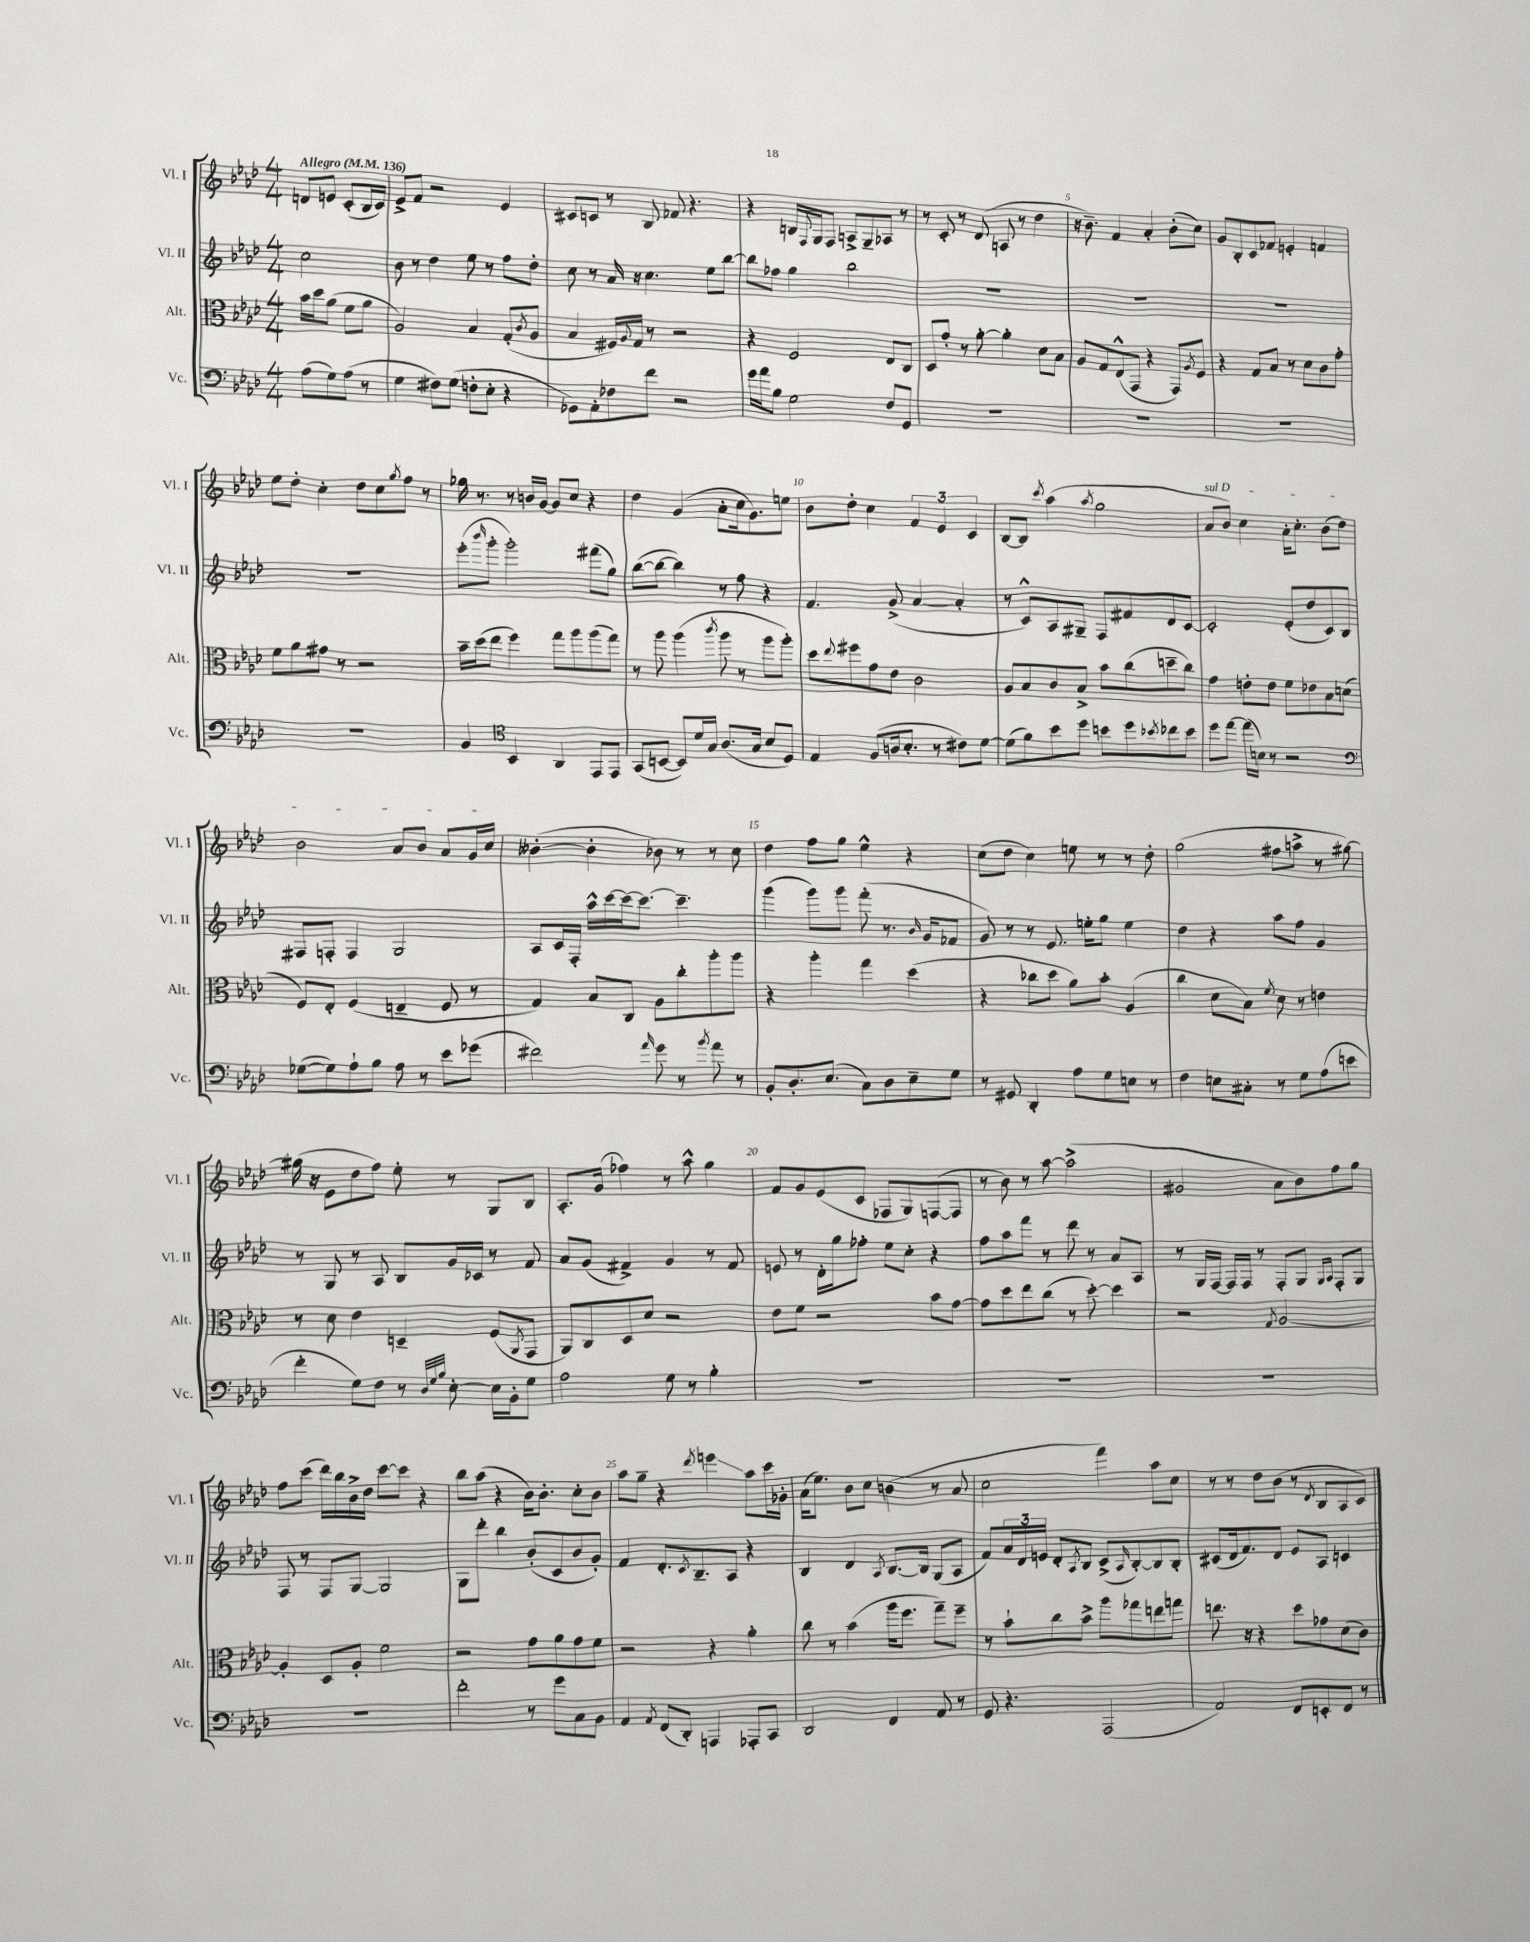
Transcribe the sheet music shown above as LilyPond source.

<<
\new StaffGroup <<
\new Staff = "s0" \with { instrumentName = "Vl. I" shortInstrumentName = "Vl. I" } {
    \clef treble \key aes \major \numericTimeSignature \time 4/4 \partial 2 \tempo "Allegro" 4 = 136
    d'8 e'8 c'8-.( bes16 c'16) |
    ees'8-> f'8 r2 ees'4 |
    cis'8 c'8 r8 bes8 fes'8 r4. |
    r4 b16 \appoggiatura { f8 } g16 f8 a8-> g8-- aes8 r8 |
    r8 c'8-. r8 des'8( a8 r8 des''4 |
    r16 bes'8.--) f'4 aes'4-. bes'8-.( c''8) |
    g'8 bes8-. c'8 fes'8 e'4-. f'4 |
    ees''8 des''8-. c''4-. des''8 c''8 \acciaccatura { g''8 } f''8 r8 |
    ges''16 r8. r8 b'16 g'16~ g'8 c''8 r4 |
    des''4 g'4( aes'8-. c''16 g'8.) e''8 |
    bes'8 des''8-. c''4 \tuplet 3/2 { f'4 ees'4 c'4 } |
    bes8~ bes8 \acciaccatura { c'''8 } aes''4( \acciaccatura { aes''8 } g''2 |
    \once \override TextSpanner.bound-details.left.text = \markup { \italic "sul D" } aes'8\startTextSpan bes'8) c''4 aes'16-. c''8.-. bes'8( des''8) |
    bes'2 aes'8 bes'8 aes'8 g'16 c''16\stopTextSpan |
    beses'4~-.( beses'4-. bes'8) r8 r8 c''8 |
    des''4 f''8 g''8 ees''4-^ r4 |
    c''8( des''8 c''4) e''8 r8 r8 des''8-. |
    g''2( fis''8 a''8-> r8 gis''8~) |
    gis''16( r16 ees'8 des''8 f''8) ees''8-. r8 g8 bes8 |
    aes8.-. g'16( fes''4) r8 aes''8-^ g''4 |
    f'8 g'8 ees'8( c'8 fes8 g8) f8~( f8 |
    r8 bes'8) r8 aes''8~ aes''2->( |
    gis'2 aes'8 bes'8) f''8 g''8 |
    f''8 c'''8( des'''16) bes''16 bes'16-> des''16 c'''8~ c'''8 r4 |
    bes''8 aes''8( r4 bes'16) bes'8.-. c''8-. bes'8 |
    aes''8 g''8-- r4 \acciaccatura { des'''8 } e'''4\glissando aes''8 c'''16 ges'16-. |
    aes'16( ees''8.) bes'8 c''8 b'4( r8 aes'8 |
    c''2 f'''4) aes''8 c''8 |
    r8 r8 des''8 bes'8( r8 \acciaccatura { des'8 } bes8 aes8 c'8) \bar "|." |
}
\new Staff = "s1" \with { instrumentName = "Vl. II" shortInstrumentName = "Vl. II" } {
    \clef treble \key aes \major \numericTimeSignature \time 4/4 \partial 2
    c''2 |
    bes'8 r8 des''4 ees''8 r8 f''8 des''8-. |
    c''8 r8 aes'16 r16 c''4. ees''8 bes''8~ |
    bes''8 fes''8 g''4 bes''2 |
    R1 |
    R1 |
    R1 |
    R1 |
    ees'''8-.( \grace { bes'''16 } g'''8-. g'''2-.) fis'''8( g''8) |
    bes''8~( bes''8~ bes''4) r8 f''8 r4 |
    f'4. g'8->( aes'4~ aes'4-. |
    r8 c'8-^) aes8 gis8-- f8 fis'8 des'8 c'8~ |
    c'2-. ees'8-.( des''8 c'8) bes8 |
    fis8 f8-. f4 g2 |
    aes8 c'16 f16-. aes''16-^ c'''16~ c'''16~ c'''8.~ c'''4.-- |
    g'''4( g'''8) g'''8 f'''8-.( r8. \grace { bes'16 } g'16 fes'8 |
    g'8) r8 r8 ees'8. e''16-. g''8 e''4 |
    des''4 r4 aes''8 f''8 g'4 |
    r8 g8 r8 aes8 bes8 g'16 ces'16 r8 f'8 |
    aes'8 g'8( fis'4->) g'4 r8 fis'8 |
    e'8 r8 des'16-. g''16 fes''8-. ees''8 c''8-. r4 |
    f''8 aes''8 f'''8 r8 des'''8 r8 aes'8 aes8 |
    r8 g16 f16~ f16 f16 r8 f8-. g8 \grace { g16 aes16 } f8-. g8 |
    f8 r8 f8 g8~ g2 |
    g8 des'''8-. bes''4 bes'8-.( c'8 bes'8 g'8-.) |
    f'4 des'8.-. \acciaccatura { c'8 } bes8.-- aes8 r4 |
    bes4 des'4 \acciaccatura { aes8 } bes8.~ bes16 g8( aes8 |
    f'8) \tuplet 3/2 { aes'16 des'16 e'16 } des'8-. \acciaccatura { aes8 } bes8 c'8->( \grace { aes16 } bes8~-.) bes8 bes8-. |
    cis'8( des'16 f'8.) des'8 ees'8 aes8 c'4 \bar "|." |
}
\new Staff = "s2" \with { instrumentName = "Alt." shortInstrumentName = "Alt." } {
    \clef alto \key aes \major \numericTimeSignature \time 4/4 \partial 2
    bes'16 des''16 aes'8( f'8 aes'8 |
    aes2) bes4 g8-.( \acciaccatura { c'8 } aes8 |
    bes4 fis16) \appoggiatura { aes8 } g16 r8 r2 |
    r4 f2 ees8 c8 |
    des8 g'8-. r8 aes'8~-. aes'4-. des'8 bes8 |
    aes8 g8 ees8-^( g,8 r4 g,8) \acciaccatura { aes8 } f8 |
    r4 g8 bes8 r8 des'8 c'8 g'8-. |
    f'8 aes'8 gis'8 r8 r2 |
    bes'16-- des''16( ees''8 f''4) g''8 aes''8 aes''8( g''8) |
    r8 aes''8 aes''4( \acciaccatura { c'''8 } aes''8 r8 aes''8 aes''8-.) |
    des''8 \appoggiatura { ees''8 } fis''8 g'8 ees'8 c'2 |
    aes8 bes8 c'8 bes8-> bes'8 c''8( d''8-- c''8) |
    g'4 e'8-. e'8 f'8 ees'8 bes8 d'8( |
    f8) ees8-. f4( e4-- f8 r8 |
    g4) bes8 c8 aes8 c''8-. aes''8-. aes''8 |
    r4 aes''4-. g''4 des''4( |
    r4 ces''8 des''8 aes'8) bes'8-. aes4( |
    c''4 des'8 bes8) \acciaccatura { f'8 } des'8 r8 e'4 |
    r8 des'8 ees'4 d4-- f8( \acciaccatura { aes,8 } g,8 |
    aes,8) c8 des8 des'8 r2 |
    ees'8 f'8 r2 bes'8 g'8~ |
    g'8 des''8 ees''8 c''8( r8 des''8~-.) des''4 |
    r2 \acciaccatura { g8 } aes2~ |
    aes4-. des8 aes8-. f'2 |
    r2 g'8 aes'8 g'8 f'8 |
    r2 r4 aes'4-. |
    c''8 r8 bes'4( aes''16 f''8. g''8--) f''8-- |
    r8 bes'8-! c''8 bes'8-> aes''8 ges''8 e''8 g''8 |
    e''8. r16 r4 des''8 ges'8 des'8( c'8) \bar "|." |
}
\new Staff = "s3" \with { instrumentName = "Vc." shortInstrumentName = "Vc." } {
    \clef bass \key aes \major \numericTimeSignature \time 4/4 \partial 2
    aes8( g8) aes8( r8 |
    g4 fis8) g8( f8-. ees8-. r4 |
    ges,8) aes,8-. fes8 f'8 r2 |
    g'16 aes'16 bes8 g2 f8 g,8 |
    R1 |
    R1 |
    R1 |
    R1 |
    bes,4 \clef tenor bes,4 aes,4 ees,8 ees,8 |
    g,8( b,8~ b,8) des'16 g16 aes8.( g16 bes8 des8) |
    ees4 f8( a16 bes8.-. r8 cis'8) des'8~ |
    des'8( f'8) bes'8 des''8 b'8 des''8 \acciaccatura { bes'8 } ces''8 bes'8 |
    des''8 ees''8~ ees''16( b16) r8 r2 |
    \clef bass ges8~( ges8) aes8-! bes8 aes8 r8 ees'8 ges'8( |
    fis'2) \grace { aes'16 } g'8 r8 \acciaccatura { bes'8 } aes'8 r8 |
    bes,8-. des8.-. ees8.( c8) des8 ees8-- g8 |
    r8 gis,8 des,4-. aes8 g8 e8 r8 |
    f4 e8 cis8-. r8 g8 aes8( e'8 |
    f'4-. g8) f8 r8 \grace { des32 g32 bes32 } ees8~-. ees16 bes,16-. g8 |
    aes2 g8 r8 bes4-. |
    R1 |
    R1 |
    R1 |
    R1 |
    f'2-. r8 g'8 c8 bes,8 |
    aes,4 \acciaccatura { aes,8 } f,8( des,8-.) a,,4 aes,,8-. c,8 |
    des,2 f,4 aes,8 r8 |
    g,8 r4. aes,,2( |
    aes,2) f,8 e,8-. f,8 r8 \bar "|." |
}
>>
>>
\layout { \context { \Score \override BarNumber.break-visibility = ##(#f #t #t) barNumberVisibility = #(every-nth-bar-number-visible 5) } }
